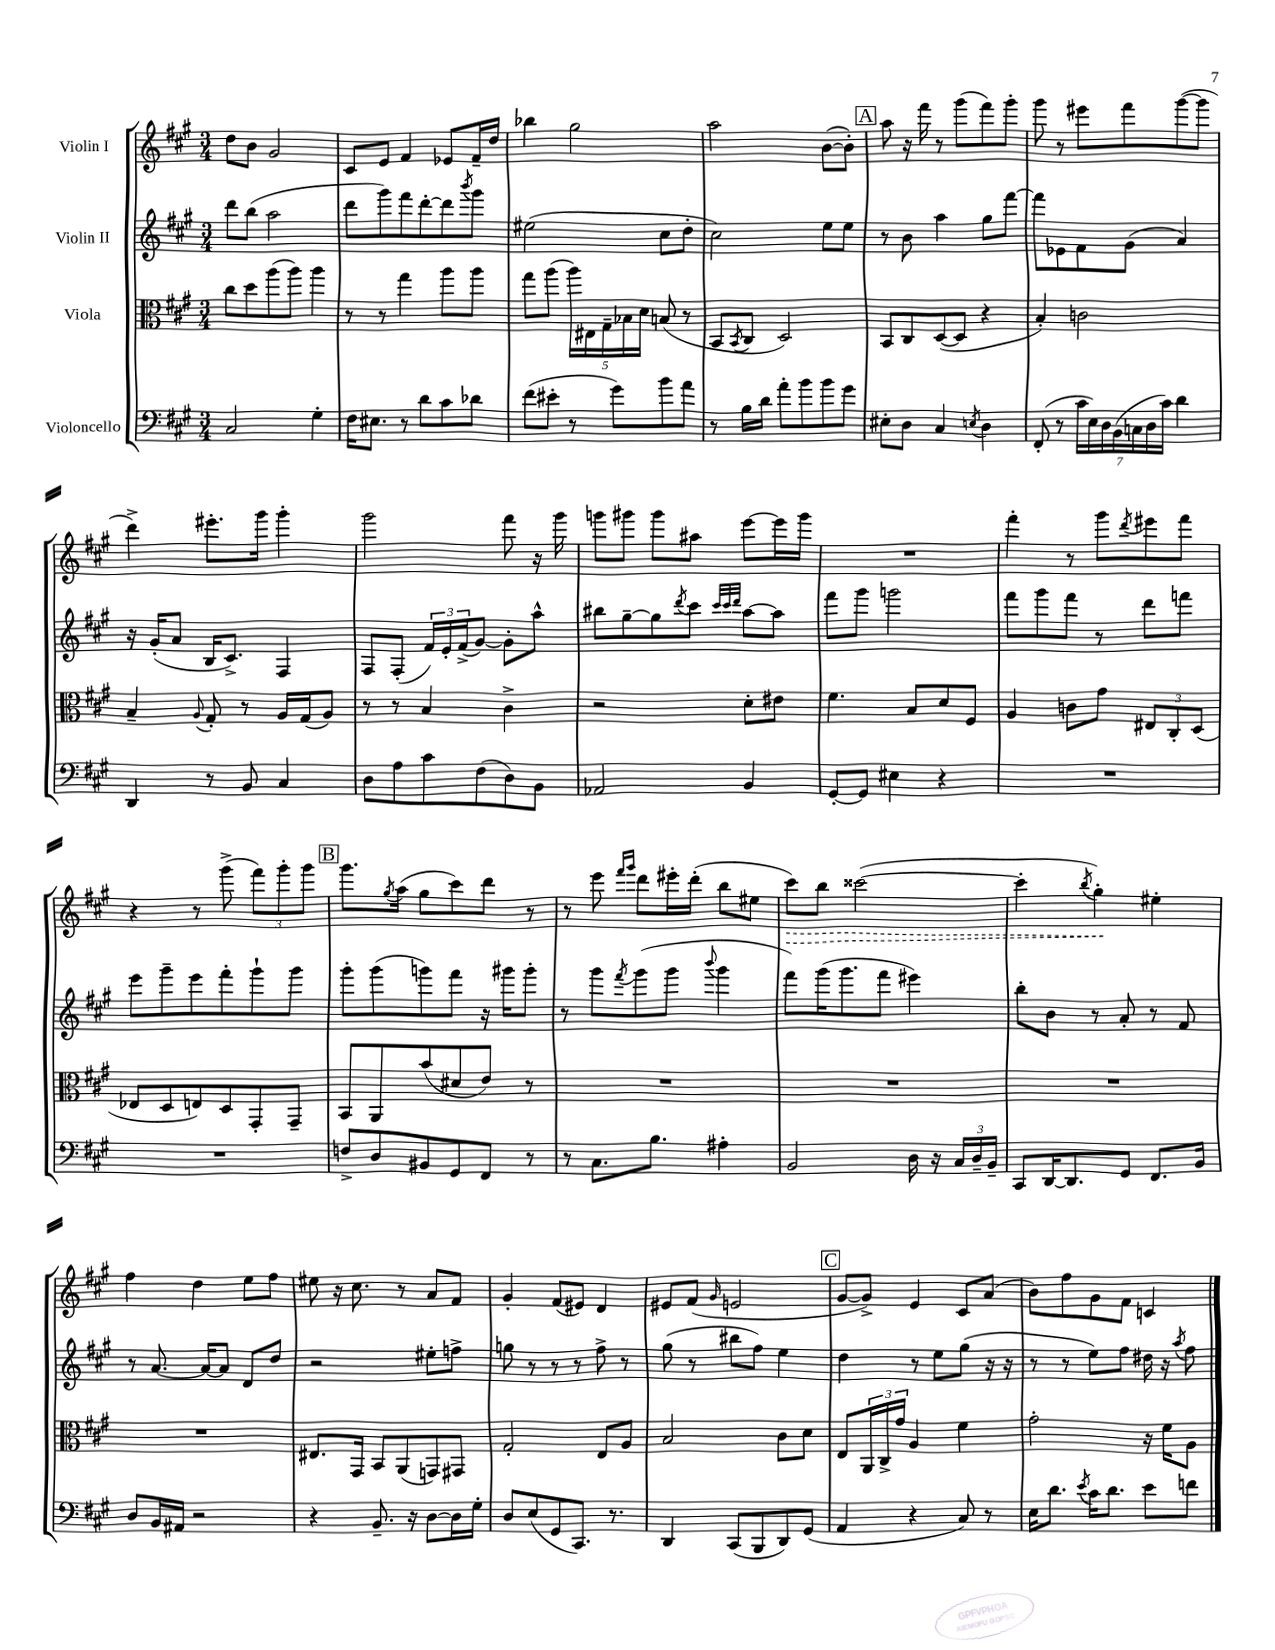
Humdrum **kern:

**kern	**kern	**kern	**kern
*staff4	*staff3	*staff2	*staff1
*clefF4	*clefC3	*clefG2	*clefG2
*k[f#c#g#]	*k[f#c#g#]	*k[f#c#g#]	*k[f#c#g#]
*M3/4	*M3/4	*M3/4	*M3/4
2C#	8cc#	8ddd	8dd
.	8dd	(8bb	8b
.	(8aa	2aa	2g#
.	8aa)	.	.
4G#'	4aa	.	.
=	=	=	=
16F#	8r	8ddd	8c#
8.E#	.	.	.
.	8r	8ggg#)	8e
8r	4gg#	8fff#	4f#
8d	.	[8ddd'	.
8c#	8aa	8ddd]	8e-
.	.	8qbbb	.
8d-	8aa	8ggg#	16f#~
.	.	.	16dd
=	=	=	=
(8f#	8gg#	(2ee#	4bb-
8e#'	(8aa	.	.
8r	20aa)	.	2gg#
.	20E#	.	.
.	20G#~	.	.
8g#)	.	.	.
.	20B-	.	.
.	20d	.	.
8b	(8B	8cc#	.
8a	8r	8dd'	.
=	=	=	=
8r	8BB	2cc#)	2aa
.	8qBB	.	.
16B	8C#	.	.
16d	.	.	.
8a'	2D)	.	.
8b	.	.	.
8b	.	8ee	([8b
8g#	.	8ee	8b'])
=	=	=	=
8E#'	8BB	8r	8aa
8D	8C#	8b	16r
.	.	.	16fff#
4C#	([8D	4aa	8r
.	8D]	.	(8ggg#
8qE	.	.	.
4D	4r	8gg#	8fff#)
.	.	[8fff#	8ggg#'
=	=	=	=
(8FF#'	4B')	8fff#]	8ggg#
8r	.	8e-	8r
28c#	2c	8f#	8eee#
28E)	.	.	.
28D	.	.	.
(28BB	.	.	.
.	.	(8g#	8fff#
28C	.	.	.
28D	.	.	.
28c#)	.	.	.
4d	.	4a)	([8ggg#
.	.	.	8ggg#]
=	=	=	=
4DD	4B~	16r	4ddd^)
.	.	(16g#'	.
.	.	8a	.
.	8qqA	.	.
8r	8G#'	16B	8.eee#'
.	.	8.c#^)	.
8BB	8r	.	.
.	.	.	16ggg#
4C#	16A	4F#	4ggg#'
.	(16G#	.	.
.	8A)	.	.
=	=	=	=
8D	8r	8F#	2ggg#
8A	8r	(8F#'	.
8c#	4B	24f#)	.
.	.	24e'	.
.	.	(24f#^	.
(8F#	.	[8g#)	.
8D)	4c#^	8g#']	8fff#
8BB	.	8aa^^	16r
.	.	.	16ggg#
=	=	=	=
2AA-	2r	8bb#	8ggg
.	.	[8gg#~	8ggg#
.	.	8gg#]	8ggg#
.	.	8qddd	.
.	.	8ccc#	8aa#
.	.	32qqccc#	.
.	.	32qqccc#	.
.	.	32qqddd	.
4BB	8d'	[8aa	[8eee
.	8e#	8aa]	16eee]
.	.	.	16ggg#
=	=	=	=
[8GG#'	4.f#	8fff#	2.r
8GG#]	.	8ggg#	.
4E#	.	2ggg	.
.	8B	.	.
4r	8d	.	.
.	8F#	.	.
=	=	=	=
2.r	4A	8fff#	4fff#'
.	.	8ggg#	.
.	8c	8fff#	8r
.	8g#	8r	8ggg#
.	.	.	8qddd
.	12E#	8ddd	8eee#
.	12C#'	.	.
.	.	8fff	8fff#
.	(12D	.	.
=	=	=	=
2.r	8E-	8eee	4r
.	8D	8ggg#~	.
.	8E)	8eee	8r
.	8D	8fff#'	(8ggg#^
.	8GG#'	8ggg#`	12fff#)
.	.	.	12ggg#'
.	8GG#~	8ggg#	.
.	.	.	12ggg#
=	=	=	=
8F^	8BB	8ggg#'	8.ggg#
8D	8AA	(8ggg#	.
.	.	.	8qgg#
.	.	.	(16aa
8BB#	(8b	8ggg)	8gg#
8GG#	8d#	8fff#	8ccc#)
8FF#	8e)	16r	8ddd
.	.	16ggg#	.
8r	8r	8ggg#'	8r
=	=	=	=
8r	2.r	8r	8r
8.C#	.	8ggg#	8eee
.	.	.	16qqfff#
.	.	8qfff#	16qqggg#
.	.	(8ggg#	8ddd
8.B	.	.	.
.	.	8ggg#	16eee#'
.	.	.	(16ddd'
.	.	8qqbbb	.
4A#'	.	4ggg#	8bb
.	.	.	8ee#
=	=	=	=
2BB	2.r	8fff#)	8ccc#)
.	.	(16ggg#	8bb
.	.	8.ggg#	.
.	.	.	([2ccc##
.	.	8fff#	.
16D	.	4eee#)	.
16r	.	.	.
24C#	.	.	.
24D~	.	.	.
24BB~	.	.	.
=	=	=	=
8CC#	2.r	8bb'	4ccc##']
[16DD	.	8b	.
8.DD]	.	.	.
.	.	.	8qbb
.	.	8r	4gg#')
8GG#	.	8a'	.
8.FF#	.	8r	4ee#'
.	.	8f#	.
16BB	.	.	.
=	=	=	=
8D	2.r	8r	4ff#
16BB	.	[8.a	.
16AA#	.	.	.
2r	.	.	4dd
.	.	16a_	.
.	.	8a]	.
.	.	8d	8ee
.	.	8dd	8ff#
=	=	=	=
4r	8.E#	2r	8ee#
.	.	.	16r
.	16GG#	.	8.cc#
8.BB~	8BB	.	.
.	(8AA	.	8r
16r	.	.	.
[8D	8GG)	8ee#'	8a
16D]	8GG#	8ff^	8f#
16G#'	.	.	.
=	=	=	=
8D	2G#'	8gg	4g#'
(8E	.	8r	.
8GG#	.	8r	(8f#
8.CC#)	.	8r	8e#)
.	8E	8ff#^	4d
8.r	.	.	.
.	8A	8r	.
=	=	=	=
4DD	2B	(8gg#	8e#
.	.	8r	(8f#
.	.	.	16qqg#
(8CC#	.	8bb#	2e
8BBB	.	8ff#)	.
8DD)	8c#	4ee	.
(8GG#	8d	.	.
=	=	=	=
4AA	8E	4dd	[8g#
.	24AA	.	8g#^])
.	24C#^	.	.
.	24g#	.	.
4r	4A	8r	4e
.	.	8ee	.
8C#)	4f#	(8gg#	8c#
8r	.	16r	(8a
.	.	16r	.
=	=	=	=
16E	2g#'	8r	8b)
8.d	.	.	.
.	.	8r	8ff#
8qe	.	.	.
16c#	.	8ee)	8g#
8.d	.	.	.
.	.	8ff#	8f#
8e	16r	16dd#	4c
.	16f#	16r	.
.	.	8qaa	.
8f	8A	8ff#	.
==	==	==	==
*-	*-	*-	*-
